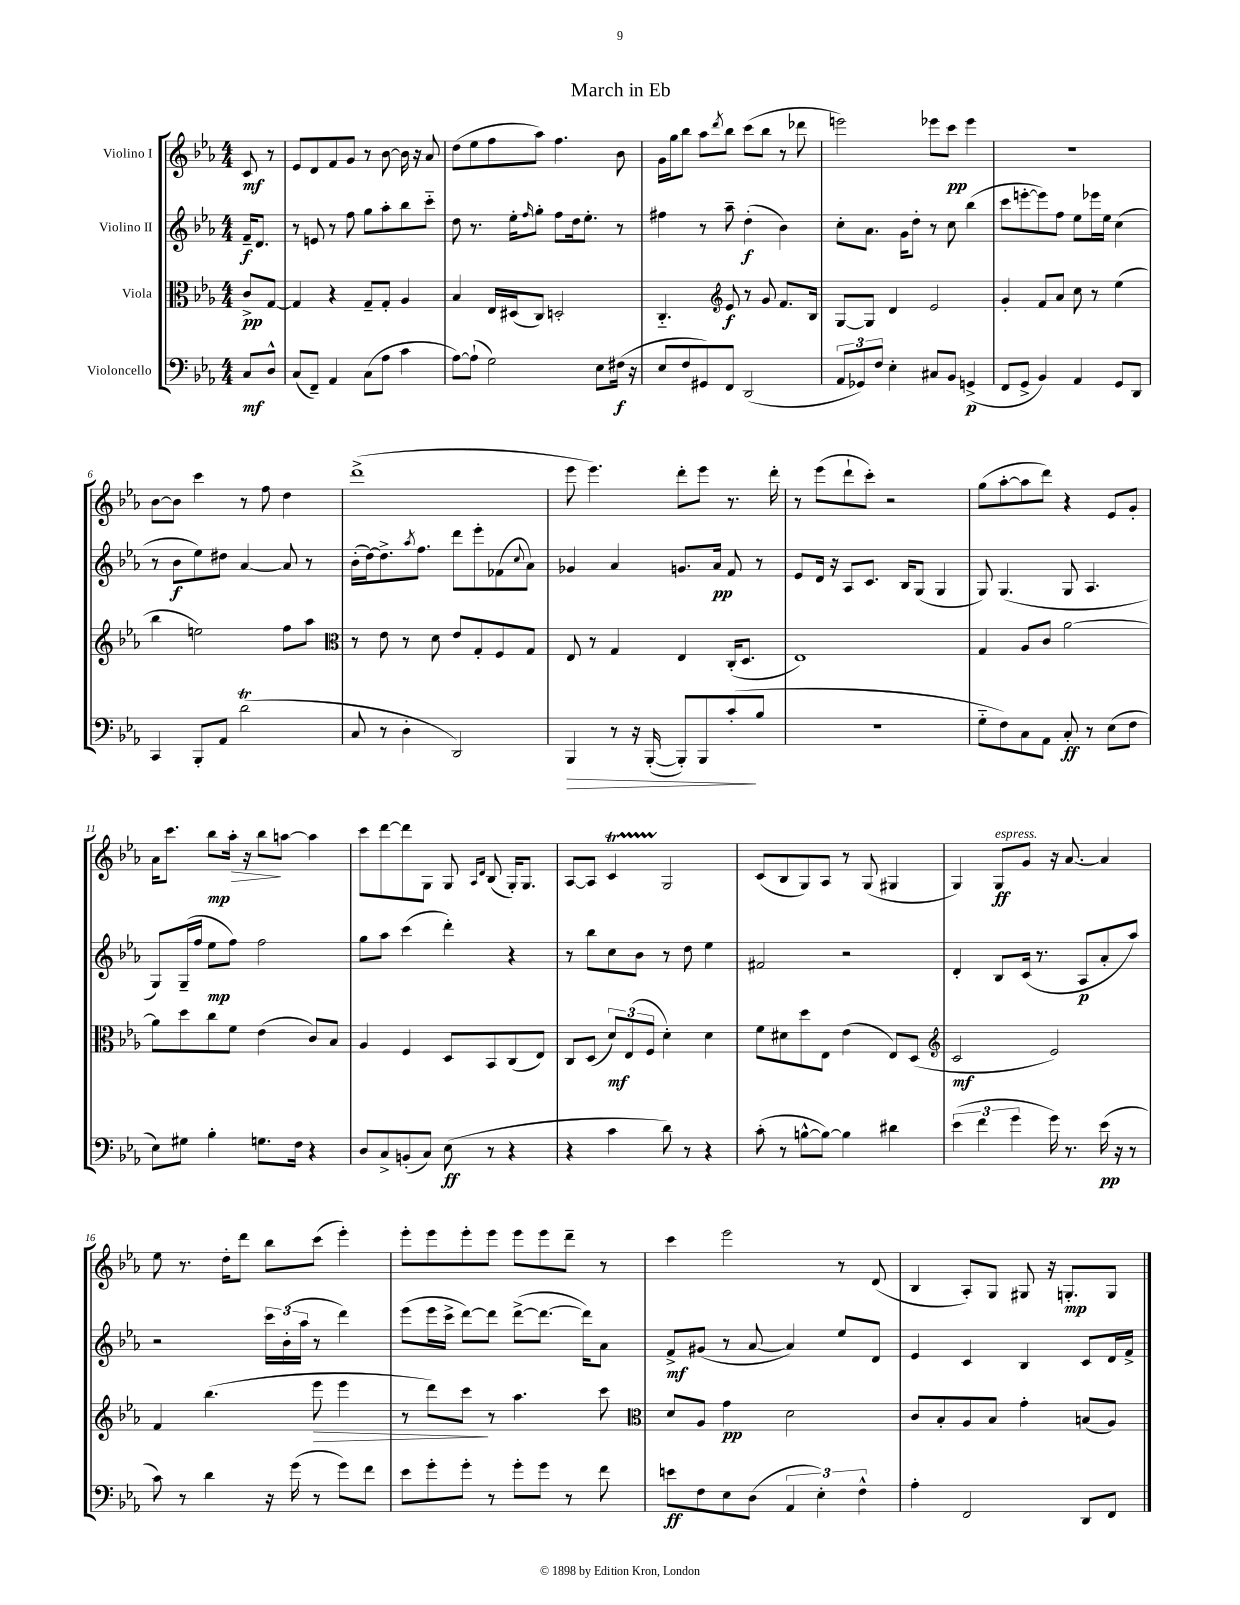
\header { title = "March in Eb" }
<<
\new StaffGroup <<
\new Staff = "s0" \with { instrumentName = "Violino I" } {
    \clef treble \key ees \major \numericTimeSignature \time 4/4 \partial 4
    c'8\mf r8 |
    ees'8 d'8 f'8 g'8 r8 bes'8~ bes'16 r16 aes'8 |
    d''8( ees''8 f''8 aes''8) f''4. bes'8 |
    g'16 g''16 bes''8 aes''8 \acciaccatura { d'''8 } bes''8 c'''8( bes''8 r8 des'''8 |
    e'''2) ees'''8 c'''8\pp ees'''4 |
    R1 |
    bes'8~ bes'8 c'''4 r8 f''8 d''4 |
    d'''1->( |
    ees'''8 ees'''4.) d'''8-. ees'''8 r8. d'''16-. |
    r8 ees'''8( d'''8-! c'''8-.) r2 |
    g''8( aes''8~-. aes''8 d'''8) r4 ees'8 g'8-. |
    aes'16 c'''8. bes''8\mp\> aes''16-. r16 bes''8\! a''8~ a''4 |
    c'''8 d'''8~ d'''8 g8 g8 \grace { aes16 d'16 } bes8( g16-.) g8. |
    aes8~ aes8 c'4\startTrillSpan g2\stopTrillSpan |
    c'8( bes8 g8) aes8 r8 g8( gis4 |
    g4) g8\ff^\markup { \italic "espress." } g'8 r16 aes'8.~ aes'4 |
    ees''8 r8. d''16-. d'''8 bes''8 c'''8( ees'''4-.) |
    ees'''8-. ees'''8 ees'''8-. ees'''8 ees'''8 ees'''8 d'''8-- r8 |
    c'''4 ees'''2 r8 d'8( |
    bes4 aes8-.) g8 gis8 r16 g8.-.\mp g8 \bar "|." |
}
\new Staff = "s1" \with { instrumentName = "Violino II" } {
    \clef treble \key ees \major \numericTimeSignature \time 4/4 \partial 4
    f'16--\f d'8. |
    r8 e'8 r8 f''8 g''8 aes''8-. bes''8 c'''8-_ |
    d''8 r8. ees''16-. \grace { f''16 } g''8-. f''8 d''16 ees''8.-. r8 |
    fis''4 r8 aes''8-- d''4-.\f( bes'4) |
    c''8-. aes'8. g'16 d''8-. r8 c''8 bes''4( |
    c'''8 e'''8~-. e'''8) f''8 ees''8 ees'''16 ees''16 c''4( |
    r8 bes'8\f ees''8) dis''8 aes'4~ aes'8 r8 |
    bes'16-.( d''16~) d''8.-> \acciaccatura { aes''8 } f''8. d'''8 ees'''8-. fes'8( \appoggiatura { c''8 } aes'8) |
    ges'4 aes'4 g'8. aes'16\pp f'8 r8 |
    ees'8 d'16 r16 aes8 c'8. bes16 g8( g4 |
    g8) g4.( g8 aes4. |
    g8) g16--( f''16 ees''8\mp f''8) f''2 |
    g''8 aes''8 c'''4( d'''4-.) r4 |
    r8 bes''8 c''8 bes'8 r8 d''8 ees''4 |
    fis'2 r2 |
    d'4-. bes8 c'16( r8. aes8\p aes'8-. aes''8) |
    r2 \tuplet 3/2 { c'''16 bes'16-.( aes''16 } r8 d'''4) |
    ees'''8( ees'''16 c'''16-> d'''8~) d'''8 d'''8~->( d'''8.~ d'''16) aes'8 |
    f'8->\mf gis'8( r8 aes'8~ aes'4) ees''8 d'8 |
    ees'4 c'4 bes4 c'8 d'16 f'16-> \bar "|." |
}
\new Staff = "s2" \with { instrumentName = "Viola" } {
    \clef alto \key ees \major \numericTimeSignature \time 4/4 \partial 4
    c'8->\pp g8~ |
    g4 r4 g8-- g8-. aes4 |
    bes4 ees16 dis16( c8) d2-. |
    c4.-_ \clef treble ees'8\f r8 g'8 f'8. bes16 |
    g8~ g8 d'4 ees'2 |
    g'4-. f'8 aes'8 c''8 r8 ees''4( |
    bes''4 e''2) f''8 aes''8 |
    \clef alto r8 ees'8 r8 d'8 ees'8 g8-. f8 g8 |
    ees8 r8 g4 ees4 c16-.( d8. |
    ees1) |
    g4 aes8 c'8 aes'2~ |
    aes'8 d''8 c''8 f'8 ees'4( c'8) bes8 |
    aes4 f4 d8 bes,8 c8( ees8) |
    c8 d8( \tuplet 3/2 { d'8\mf) ees8( f8 } d'4-.) d'4 |
    f'8 dis'8 d''8 ees8 ees'4( ees8) d8( |
    \clef treble c'2\mf ees'2) |
    f'4 bes''4.( ees'''8\> ees'''4 |
    r8 d'''8) c'''8\! r8 aes''4. c'''8 |
    \clef alto d'8 aes8 g'4\pp d'2 |
    c'8 bes8-. aes8 bes8 g'4-. b8( aes8) \bar "|." |
}
\new Staff = "s3" \with { instrumentName = "Violoncello" } {
    \clef bass \key ees \major \numericTimeSignature \time 4/4 \partial 4
    c8\mf d8-^ |
    c8( f,8--) aes,4 c8( aes8 c'4 |
    aes8~) aes8-!( g2) ees8 fis16\f( r16 |
    ees8 f8 gis,8) f,8 d,2( |
    \tuplet 3/2 { aes,8 ges,8) f8 } ees4-. cis8 bes,8 g,4->\p( |
    f,8 g,8-> bes,4) aes,4 g,8 d,8 |
    c,4 bes,,8-. aes,8 d'2\trill( |
    c8 r8 d4-. d,2) |
    bes,,4\> r8 r16 bes,,16~-.( bes,,8-.) bes,,8 c'8-.\!( bes8 |
    R1 |
    g8-_ f8) c8 aes,8 c8-.\ff r8 ees8( f8 |
    ees8) gis8 bes4-. g8. f16 r4 |
    d8 c8-> b,8-.( c8) ees8\ff( r8 r4 |
    r4 c'4 d'8) r8 r4 |
    c'8-.( r8 b8~-^ b8~) b4 dis'4 |
    \tuplet 3/2 { ees'4( f'4 g'4 } g'16) r8. ees'16\pp( r16 r8 |
    c'8) r8 d'4 r16 g'16( r8 g'8) f'8 |
    ees'8 g'8-. g'8-. r8 g'8-. g'8 r8 f'8 |
    e'8\ff f8 ees8 d8( \tuplet 3/2 { aes,4 ees4-.) f4-^ } |
    aes4-. f,2 d,8 f,8 \bar "|." |
}
>>
>>
